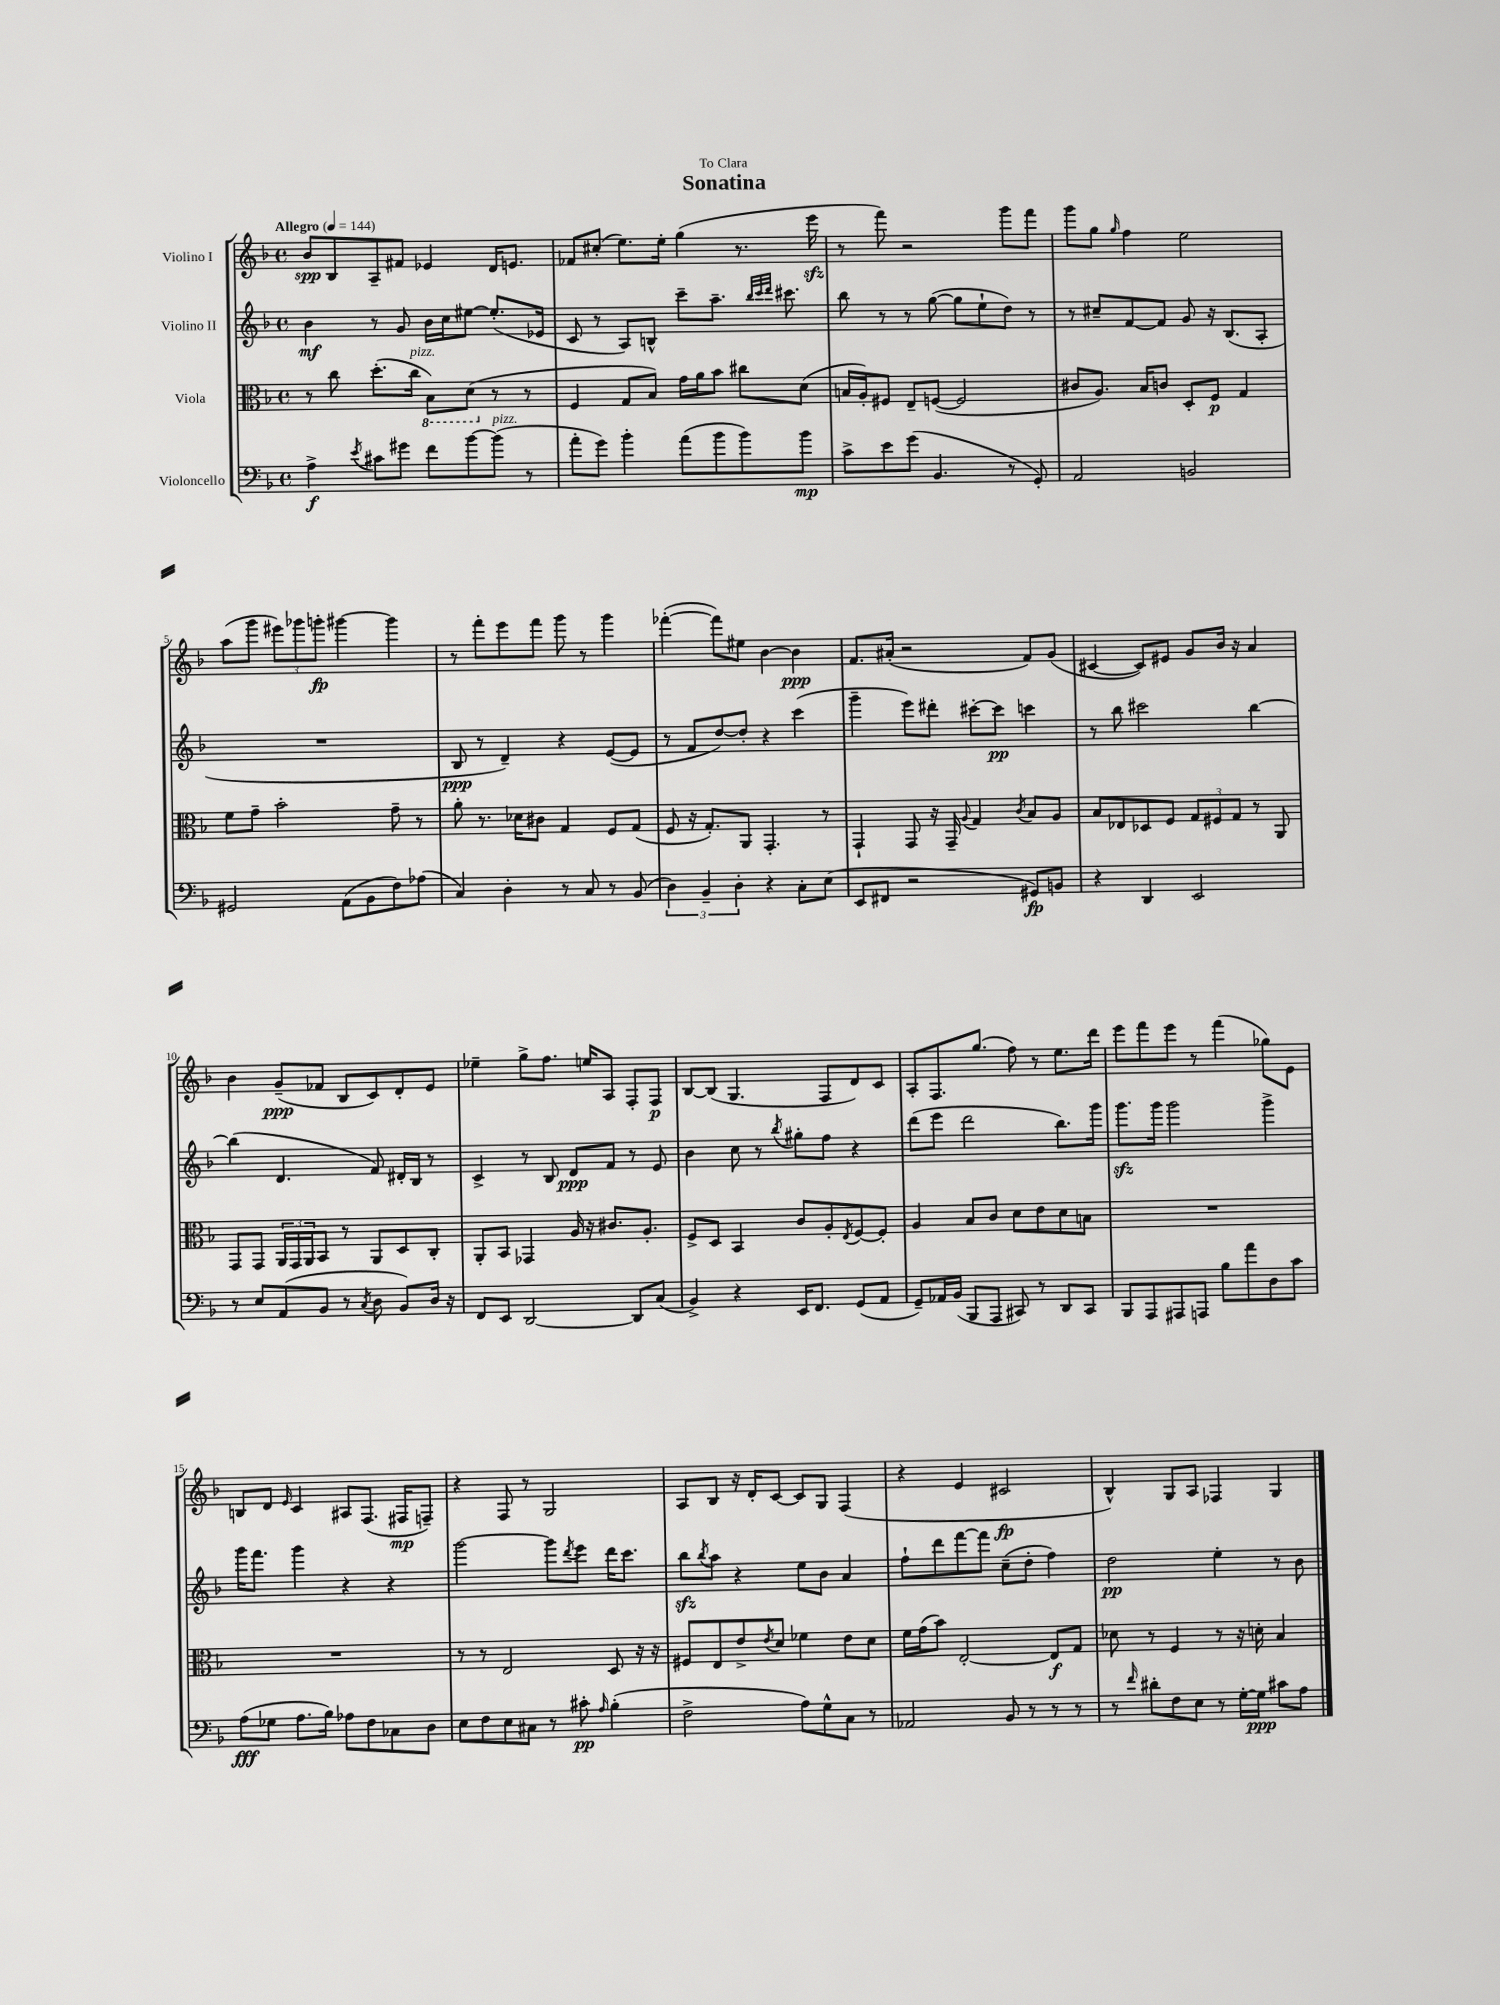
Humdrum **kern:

**kern	**kern	**kern	**kern
*staff4	*staff3	*staff2	*staff1
*clefF4	*clefC3	*clefG2	*clefG2
*k[b-]	*k[b-]	*k[b-]	*k[b-]
*M4/4	*M4/4	*M4/4	*M4/4
*met(c)	*met(c)	*met(c)	*met(c)
*MM144	*MM144	*MM144	*MM144
4A^	8r	4b-	8b-
.	8cc	.	8B-
8qe	.	.	.
8c#	(8.dd'	8r	8A~
8g#	.	8g	8f#
.	16cc	.	.
8f	8BB-)	16b-	4e-
.	.	16cc	.
[8b-	(8D	[8ee#	.
(8b-]	8r	(8.ee#']	16d
.	.	.	8.e
8r	8r	.	.
.	.	16e-	.
=	=	=	=
8a'	4F	8c	8f-
8g)	.	8r	(8cc#'
4b-'	8G	8A)	8.ee)
.	8B-)	8B^^	.
.	.	.	16ee'
(8a	16g	8ccc~	(4gg
.	16a	.	.
8b-	8b-	8.aa~	.
8b-)	8cc#	.	8.r
.	.	32qqbb-	.
.	.	32qqccc	.
.	.	32qqddd	.
.	.	8.ccc#	.
8b-	(8d	.	.
.	.	.	16eee
=	=	=	=
8c^	16B	8bb-	8r
.	16A')	.	.
8e	8F#	8r	8fff)
(8g	8E~	8r	2r
4.BB-	([8F	([8gg	.
.	2F]	8gg]	.
.	.	8ee`	.
8r	.	8dd)	8ggg
8GG')	.	8r	8fff
=	=	=	=
2AA	8c#	8r	8ggg
.	8.A)	8cc#~	8gg
.	.	.	16qqgg
.	.	[8f	4ff
.	16B-	.	.
.	8c	8f]	.
2BB	8D'	8g	2ee
.	8F	16r	.
.	.	(8.B-	.
.	4G	.	.
.	.	8A'	.
=	=	=	=
2GG#	8f	1r	(8aa
.	8g~	.	8ggg
.	2b-'	.	12eee#)
.	.	.	12ggg-
.	.	.	12ggg'
(8AA	.	.	[4ggg#
8BB-	.	.	.
8F)	8g~	.	4ggg#]
(8A-	8r	.	.
=	=	=	=
4C)	8a'	8B-	8r
.	8.r	8r	8fff'
4D'	.	4d~)	8eee
.	16d-	.	.
.	8c#	.	8fff
8r	4G	4r	8ggg
8C	.	.	8r
8r	8F	([8e	4ggg
(8BB-	(8G	8e]	.
=	=	=	=
6D)	8F	8r	([4fff-'
.	16r	8f	.
6BB-~	.	.	.
.	8.G')	.	.
.	.	[8dd)	8fff-])
6D'	.	.	.
.	8AA	8dd']	8ee#
4r	4.GG'	4r	[4b-
8C'	.	(4ccc	4b-]
(8E	8r	.	.
=	=	=	=
8EE	4GG`	4ggg~	8.f
8FF#	.	.	.
.	.	.	(16a#'
2r	8GG	8eee)	2r
.	16r	8ddd#'	.
.	16GG~	.	.
.	8qqA	.	.
.	4G	[8ccc#'	.
.	.	8ccc#]	.
.	8qc	.	.
8GG#)	8B-	4ccc	8f)
8BB	8A	.	(8g
=	=	=	=
4r	8B-	8r	[4c#
.	8E-	8bb-	.
4DD	8D-	2ccc#	8c#])
.	8F	.	8e#
2EE	12G	.	8g
.	12F#	.	.
.	.	.	16b-
.	12G	.	.
.	.	.	16r
.	8r	[4bb-	4a
.	8AA	.	.
=	=	=	=
8r	8GG	(4bb-]	4b-
8E	8GG	.	.
(8AA	24AA	4.d	(8g~
.	24GG	.	.
.	24AA	.	.
8BB-	8BB-	.	8f-
8r	8r	.	8B-
8qC	.	.	.
8D	8AA	8f)	8c)
8BB-)	8D	16d#'	8d'
.	.	16B-	.
16D	8C'	8r	8e
16r	.	.	.
=	=	=	=
8FF	8AA'	4c^	4ee-~
8EE	8BB-	.	.
[2DD	4GG-	8r	8gg^
.	.	8B-	8.ff
.	16A	8d	.
.	16r	.	16ee
.	8.c#	8f	8A
8DD]	.	8r	8F'
.	8.A'	.	.
(8C	.	8e	8F
=	=	=	=
4BB-^)	8F^	4b-	[8B-
.	8D	.	(8B-]
4r	4BB-	8cc	4.G
.	.	8r	.
.	.	8qbb-	.
16EE	8c	8gg#'	.
8.FF	.	.	.
.	8A'	8ff	8F
.	8qE	.	.
(8GG	[8F	4r	8d)
8AA	8F']	.	8c
=	=	=	=
8GG~)	4A	(8ddd	8A'
16AA-	.	8eee	8.F
(16BB-	.	.	.
8BBB-	8B-	2ddd	.
.	.	.	(8.gg
8AAA	8c	.	.
8CC#)	8d	.	8ff)
8r	8e	.	8r
8DD	8d	8.bb-)	8.ee
8CC#	8B	.	.
.	.	16ggg	16ddd
=	=	=	=
8BBB-	1r	8.ggg	8eee
8AAA	.	.	8fff
.	.	16ggg	.
8AAA#	.	2ggg	8eee
8AAA	.	.	8r
8B-	.	.	(4fff
8a	.	.	.
8D	.	4ggg^	8gg-)
8c	.	.	8e
=	=	=	=
(8A	1r	16ggg	8B
.	.	8.fff	.
8G-	.	.	8d
.	.	.	16qqe
8.A	.	4ggg	4c
16B-)	.	.	.
8A-	.	4r	8A#
8F	.	.	(8.F
8C-	.	4r	.
.	.	.	16F#
8D	.	.	8F~)
=	=	=	=
8E	8r	[2ggg	4r
8F	8r	.	.
8E	2E	.	8F
8C#	.	.	8r
8r	.	8ggg]	2G
.	.	8qddd	.
8c#'	.	8eee	.
16qqA	.	.	.
(4B-'	8D	16ddd	.
.	.	8.ccc	.
.	16r	.	.
.	16r	.	.
=	=	=	=
2F^	8F#	8bb-	8A
.	.	8qbb-	.
.	8E	8aa	8B-
.	8e^	4r	16r
.	.	.	16d'
.	8qe	.	.
.	8d	.	[8c
8A)	4f-	8ee	8c]
8G^^	.	8b-	8G
8C	8e	4a	(4F
8r	8d	.	.
=	=	=	=
2AA-	16f	8ff`	4r
.	(16g	.	.
.	8b-)	8ddd	.
.	[2E'	[8fff	4e
.	.	8fff]	.
8BB-	.	(8cc~	2c#
8r	.	8dd'	.
8r	8E]	4ff)	.
8r	8G	.	.
=	=	=	=
8r	8d-	2dd	4B-^^)
16qqf	.	.	.
8d#'	8r	.	.
8F	4F	.	8G
8E	.	.	8A
8r	8r	4ee'	4F-
[16G'	16r	.	.
16G]	16d'	.	.
8c#	4B-	8r	4G
8A	.	8b-	.
==	==	==	==
*-	*-	*-	*-
